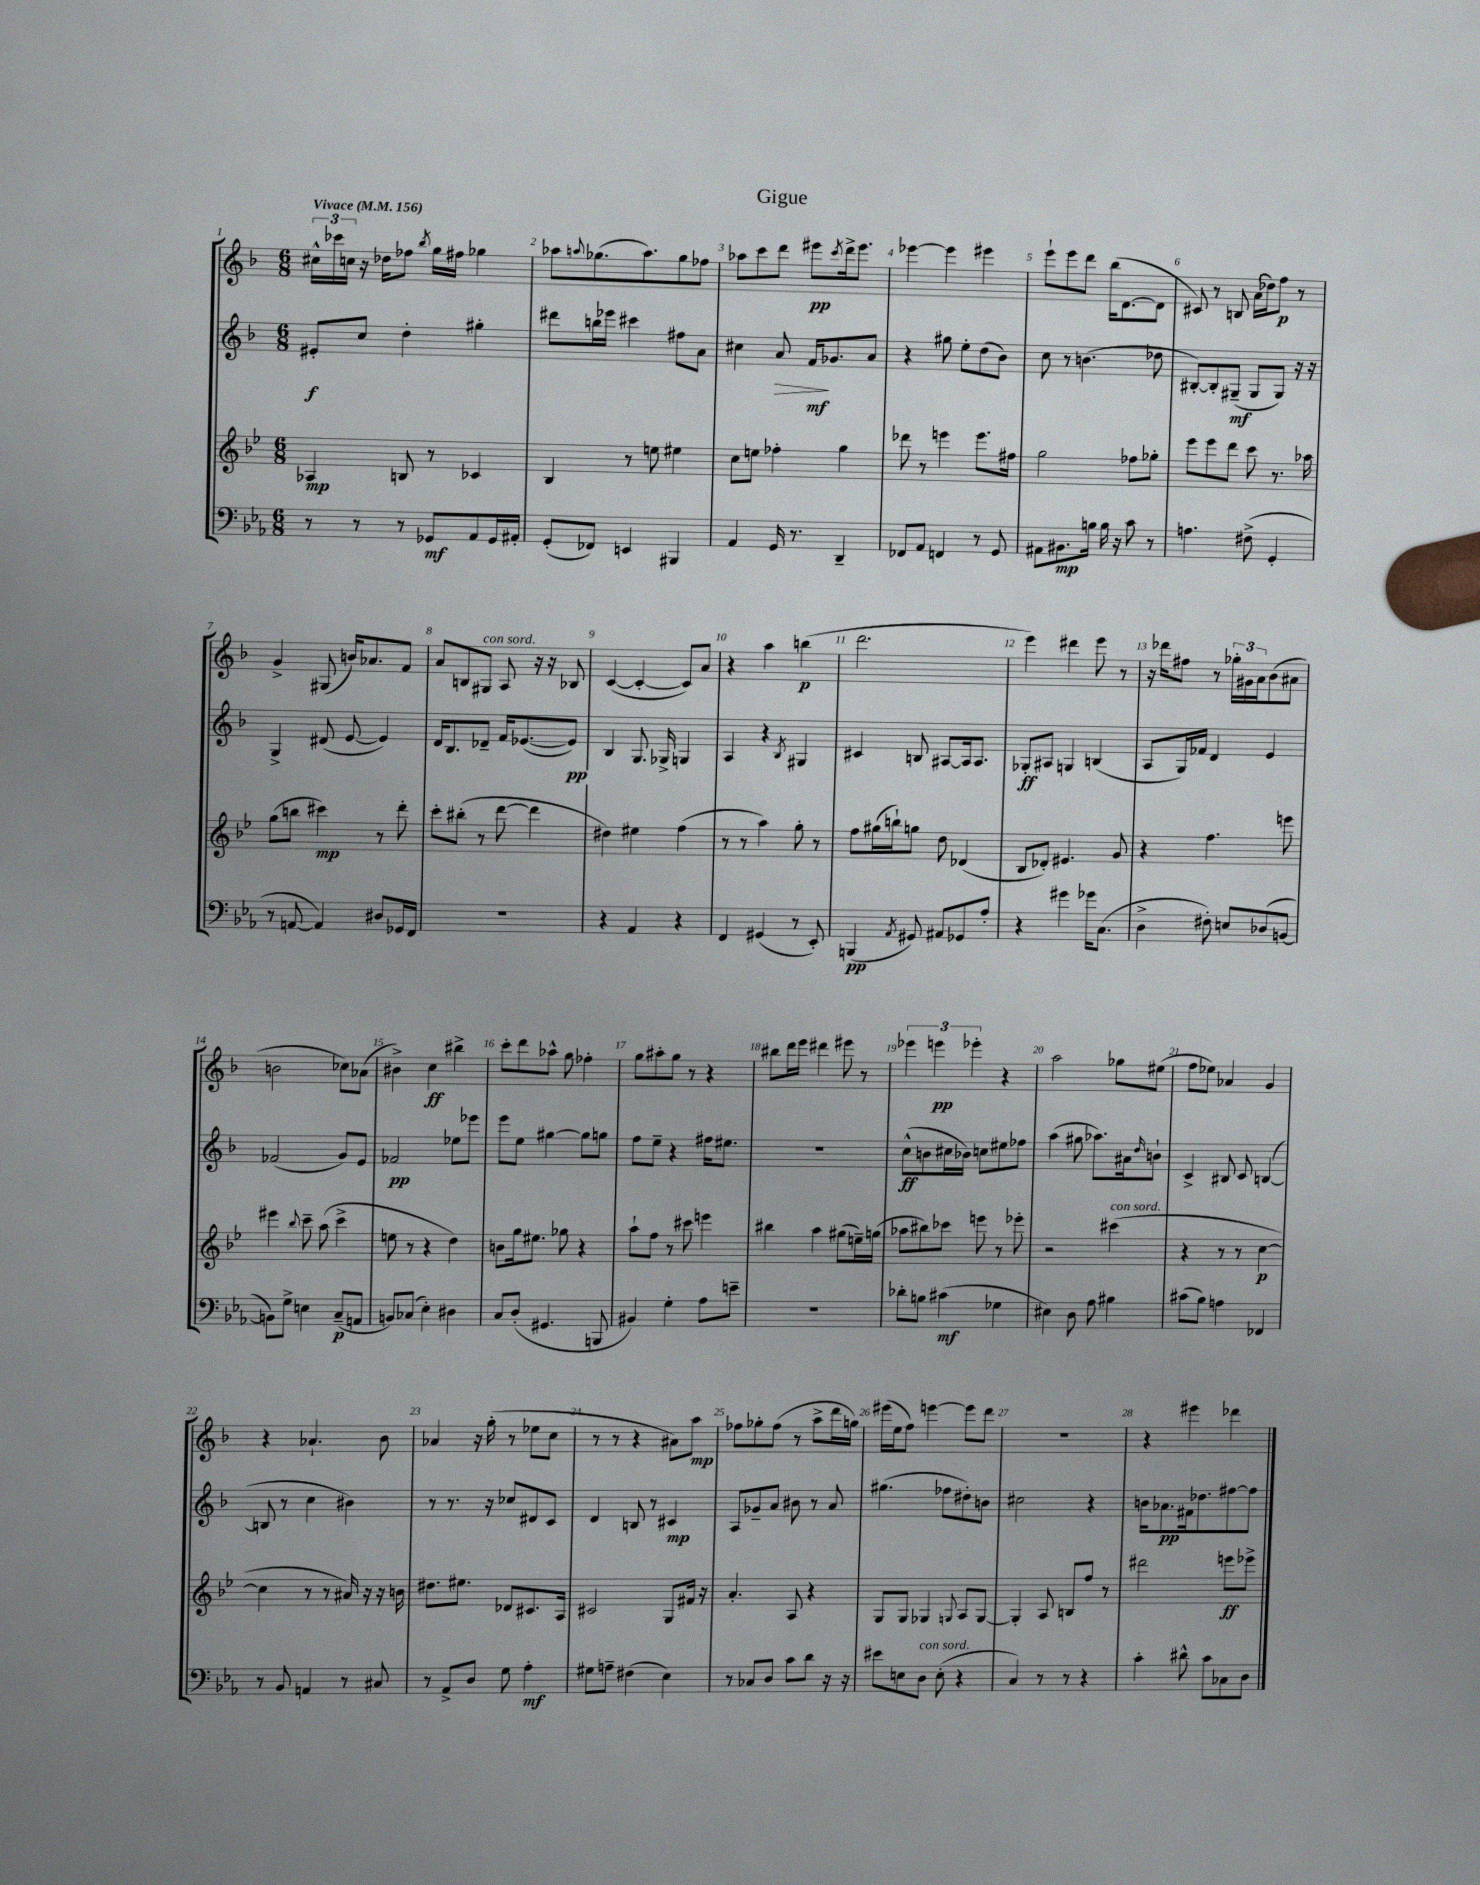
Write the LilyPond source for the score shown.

\header { title = "Gigue" }
<<
\new StaffGroup <<
\new Staff = "s0" {
    \clef treble \key f \major \numericTimeSignature \time 6/8 \tempo "Vivace" 4 = 156
    \tuplet 3/2 { cis''16-^ ces'''16 c''16 } r16 des''16 fes''8 \acciaccatura { bes''8 } g''16 fis''16 ges''4 |
    aes''8 \appoggiatura { a''8 } ges''8.( a''8.) ges''8 fes''8 |
    aes''8 c'''8 d'''8 eis'''8\pp \acciaccatura { c'''8 } d'''16-> eis'''8. |
    ees'''4~ ees'''4 eis'''4 |
    e'''8-! e'''8 d'''8 bes''16( d'8.~ d'8 |
    cis'8) r8 b8 a'16( des''16) f''8\p r8 |
    g'4-> gis8( b'16) aes'8. f'8 |
    a'8 b8 gis8^\markup { \italic "con sord." } a8 r16 r16 bes8 |
    c'4~( c'4~-. c'8) a'8 |
    r4 a''4 b''4\p( |
    d'''2. |
    e'''4) dis'''4 e'''8 r8 |
    r16 des'''16 fis''8 r8 \tuplet 3/2 { ges''16-. gis'16 a'16 } bes'8( ais'8 |
    b'2 ces''8) aes'8( |
    bis'4->) c''4\ff bis''4-> |
    c'''8-. d'''8 aes''8-^ g''8 fes''4-. |
    g''8 ais''8-. g''8 r8 r4 |
    bis''8 d'''16 e'''16 dis'''4 eis'''8 r8 |
    \tuplet 3/2 { ees'''4 e'''4\pp ees'''4-. } r4 |
    a''2 ges''8 eis''8( |
    f''8 ees''8) aes'4 g'4 |
    r4 aes'4.-! bes'8 |
    aes'4 r16 g''16-.( r8 ees''8 c''8 |
    r8 r8 r4 ais'8) a''8\mp |
    fes''8 ges''8-. fes''8( r8 a''8-> d'''16 g''16) |
    eis'''16( e''16 f''8) e'''4~ e'''8 d'''8 |
    R2. |
    r4 eis'''4 des'''4 \bar "|." |
}
\new Staff = "s1" {
    \clef treble \key f \major \numericTimeSignature \time 6/8
    eis'8-.\f c''8 d''4-. gis''4-. |
    dis'''8 b''16 ees'''16 cis'''4 fis''8 a'8 |
    cis''4 a'8\> f'16\mf\! ges'8. a'8 |
    r4 gis''8 e''8-. d''8( bes'8) |
    c''8 r8 b'4.( des''8 |
    bis8~-.) bis8-. gis8--\mf( gis8 gis8) r16 r16 |
    g4-> dis'8( e'8~ e'4) |
    d'16 bes8. des'8-- f'16 ees'8.~( ees'8\pp) |
    bes4 g8. ges16-> g4 |
    a4 r4 \acciaccatura { bes8 } gis4 |
    cis'4 b8 ais8~ ais16 ais8. |
    ges8-.\ff ais8 g4 b4( |
    a8 g16) fes'16 d'4 e'4 |
    fes'2( g'8) e'8 |
    fes'2\pp ees''8 ees'''8 |
    e'''8 e''8 gis''4~ gis''8 g''8 |
    f''8 e''8-- r4 fis''16 eis''8. |
    R2. |
    c''8-^\ff( b'8 cis''16 bes'16) c''8 eis''8 fes''8 |
    a''4( gis''8 aes''8.) ais'16 \grace { d''16 } b'8-! |
    c'4-> bis8 c'8 b4~( |
    b8 r8 c''4 bis'4) |
    r8 r8. r16 ces''8 dis'8 c'8 |
    d'4 b8 r8 cis'4\mp |
    a8 ges'8-- a'8 bis'8 r8 a'8 |
    gis''4.( fes''8 dis''8-.) b'8 |
    cis''2 r4 |
    b'16 aes'8.\pp fis'16 des''8. fis''8~ fis''8 \bar "|." |
}
\new Staff = "s2" {
    \clef treble \key bes \major \numericTimeSignature \time 6/8
    aes4\mp b8 r8 ces'4 |
    bes4 r8 e''8 eis''4 |
    c''8 e''8 fes''4-. g''4 |
    des'''8 r8 e'''4 e'''8. fis''16 |
    g''2 fes''8 ges''8-. |
    ees'''8 ees'''8 d'''8 c'''8 r8. aes''16 |
    g''8( b''8 cis'''4\mp) r8 d'''8-. |
    c'''8-. bis''8-.( r8 d'''8~ d'''4 |
    dis''4) eis''4 f''4( |
    r8 r8 a''4) g''8-. r8 |
    f''8 gis''16( b''16-!) g''8 d''8 des'4( |
    bes8 des'8-.) eis'4. g'8 |
    r4 f''4. e'''8 |
    eis'''4 \appoggiatura { bes''8 } c'''8-- a''8( c'''4-> |
    e''8 r8 r4 d''4) |
    b'8 g''16 eis''8. ges''8 r4 |
    a''8-! f''8 r8 cis'''8 e'''4 |
    bis''4 a''4 gis''8( e''16--) g''16( |
    aes''8 bis''8) ces'''8 e'''8 r8 ees'''8-. |
    r2 cis'''4^\markup { \italic "con sord." }( |
    r4 r8 r8 c''4~\p |
    c''4 r8 r8 ais'16) r16 r16 b'16 |
    dis''8. eis''8. des'8 cis'8. a16 |
    cis'2 g8 fis'16 r16 |
    a'4.-. a8 r4 |
    g8 g8 ges4 \appoggiatura { g8 } a8 g8~ |
    g4-. a8 b8 f''8 r8 |
    dis'''2 e'''8\ff ees'''8-> \bar "|." |
}
\new Staff = "s3" {
    \clef bass \key ees \major \numericTimeSignature \time 6/8
    r8 r8 r8 ges,8\mf aes,8 ges,16 ais,16-. |
    g,8-.( fes,8) e,4 bis,,4 |
    aes,4 g,16 r8. d,4-- |
    fes,8 aes,8 f,4 r8 g,8 |
    ais,8 bis,8.\mp b16 b16 r16 c'8 r8 |
    a4. fis8->( g,4-. |
    r8 a,8~ a,4) dis8 ges,16 f,16 |
    R2. |
    r4 aes,4 r4 |
    f,4 gis,4( r8 ees,8-.) |
    b,,4\pp( \acciaccatura { aes,8 } gis,8) ais,8 ges,8 aes8-. |
    r4 gis'4 ges'16 c8.( |
    d4-> fis8-.) e8 des8( b,8~ |
    b,8) g8-> e4 c8--\p( a,8 |
    b,8) ces8( ees4-.) dis4 |
    c8 d8-.( gis,4. b,,8 |
    bis,4) g4-. aes8 e'8-- |
    R2. |
    des'8-. b8 cis'4\mf( ges4 |
    eis4) d8 aes8 bis4 |
    cis'8( bes8) a4 fes,4 |
    r8 bes,8 a,4 r8 cis8 |
    r8 aes,8-> d8 g8 aes4-.\mf |
    gis8 a8-- fis4( ees4) |
    r8 ces8 d8 c'8 d'8 r16 r16 |
    eis'8 e8 d8^\markup { \italic "con sord." } e8-.( r4 |
    c4) r8 r8 r4 |
    c'4-. dis'8-^ c'8 ces8 d8 \bar "|." |
}
>>
>>
\layout { \context { \Score \override BarNumber.break-visibility = ##(#f #t #t) barNumberVisibility = #all-bar-numbers-visible } }
